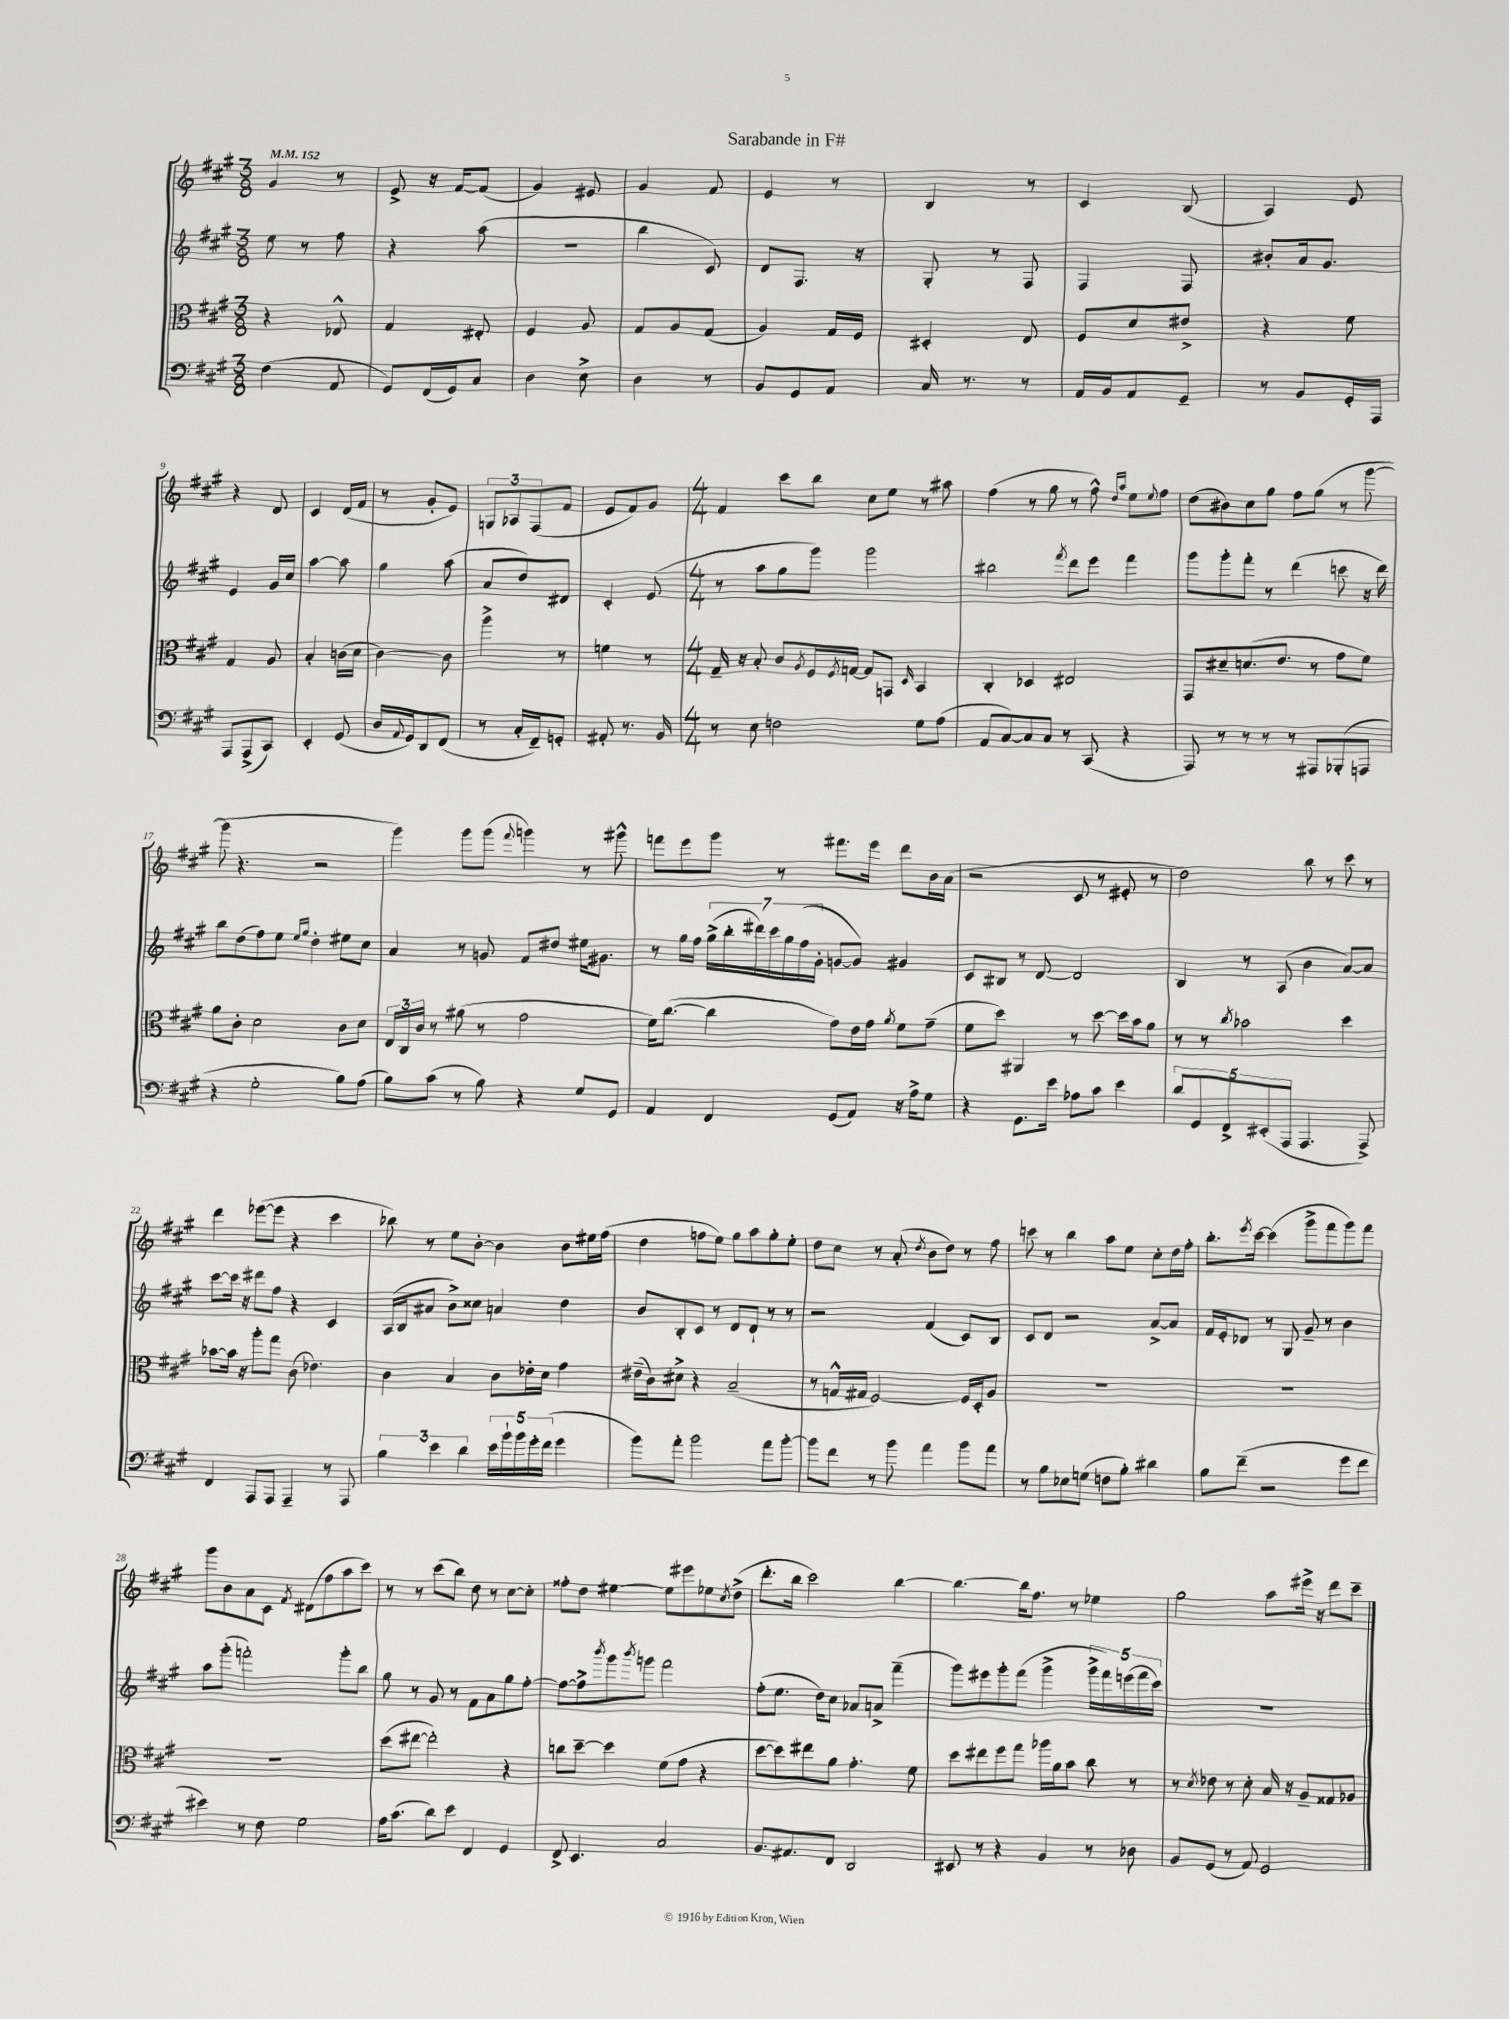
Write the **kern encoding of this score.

**kern	**kern	**kern	**kern
*staff4	*staff3	*staff2	*staff1
*clefF4	*clefC3	*clefG2	*clefG2
*k[f#c#g#]	*k[f#c#g#]	*k[f#c#g#]	*k[f#c#g#]
*M3/8	*M3/8	*M3/8	*M3/8
*MM152	*MM152	*MM152	*MM152
(4F#	4r	8ee	4g#
.	.	8r	.
8AA	8E-^^	8ff#	8r
=	=	=	=
8GG#)	4G#	4r	8e^
(16FF#	.	.	16r
16GG#)	.	.	[16f#
8C#	8E#'	(8aa	(8f#]
=	=	=	=
4D	4F#	4.r	4g#)
8E^	8A	.	8e#
=	=	=	=
4D	8G#	4bb	4g#
.	8A	.	.
8r	(8G#	8c#)	8f#
=	=	=	=
8BB	4A)	8d	4e
8GG#	.	8.F#	.
8AA	16G#	.	8r
.	16F#	16r	.
=	=	=	=
16C#	4D#'	8G#'	4B
8.r	.	.	.
.	.	8r	.
8r	8E	8F#	8r
=	=	=	=
16AA	8F#	4F#	4c#
16BB	.	.	.
8AA	8d	.	.
8GG#~	8e#^	8F#	(8B
=	=	=	=
8r	4r	8b#'	4A)
8BB	.	16a	.
.	.	8.g#	.
16GG#'	8f#	.	8e
16AAA	.	.	.
=	=	=	=
8AAA	4G#	4e	4r
(8AAA^	.	.	.
8CC#)	8A	16g#	8d
.	.	16cc#	.
=	=	=	=
4EE'	4B'	[4aa	4c#
(8GG#	(16c	8aa]	(16d
.	16d	.	16f#
=	=	=	=
16D	[4c#)	4gg#	8r
8qqAA	.	.	.
16GG#)	.	.	.
8DD	.	.	8g#'
(8FF#	8c#]	(8aa	8e)
=	=	=	=
8r	4aa^	8a	12G
.	.	.	12A-
16C#'	.	8dd)	.
.	.	.	(12F#
16FF#~)	.	.	.
8GG'	8r	8d#	8f#
=	=	=	=
8AA#'	4f	4c#'	8e
8.r	.	.	8f#)
.	8r	(8e	8g#
16BB	.	.	.
=	=	=	=
*M4/4	*M4/4	*M4/4	*M4/4
8r	16G#~	8r	4f#
.	16r	.	.
8E	8B'	8aa	.
2F	8c#	8gg#	8ccc#
.	8qA	.	.
.	16F#	8ggg#)	8bb
.	8qF#	.	.
.	[16G	.	.
.	8G]	2ggg#	8cc#
.	8GG	.	8ee
.	16qqD	.	.
8G#	4BB	.	8r
(8A	.	.	8aa#
=	=	=	=
8AA	4C#'	2bb#	(4ff#
[8C#)	.	.	.
8C#]	4D-	.	8r
8C#	.	.	8gg#
.	.	8qfff#	.
8r	2E#	8ddd	8r
(8CC#	.	8eee	8ff#^^)
.	.	.	16qqdd
.	.	.	16qqaa
4r	.	4fff#	8ee
.	.	.	8qqee
.	.	.	8ff#
=	=	=	=
8AAA)	8GG#	8ggg#	(8dd
8r	8d#~	8ggg#'	8b#)
8r	(8.d	8fff#'	8cc#
8r	.	8r	8gg#
.	8.e	.	.
8r	.	(4ddd	8ff#
8AAA#	8r	.	(8gg#
(8BBB-'	8g#	8ccc	8r
8AAA	8f#)	16r	[8ggg#
.	.	16ddd)	.
=	=	=	=
4r	8a	8bb	8ggg#]
.	8c#'	(8dd	4.r
2G#'	2d	8ff#)	.
.	.	8ee	.
.	.	16qqee	.
.	.	16qqgg#	.
.	.	4dd'	2r
8B)	8c#	8ee#	.
(8A	8d	8cc#	.
=	=	=	=
8B)	24E	4a	4ggg#)
.	24C#	.	.
.	24c#	.	.
(8c#	8r	.	.
8r	(8a#	8r	8ggg#
8B)	8r	8g	(8ggg#
.	.	.	8qqfff#
4r	2g#	8f#	4ggg)
.	.	8dd#	.
8G#	.	16ee#	8r
.	.	8.g#	.
8GG#	.	.	8ggg#^^
=	=	=	=
4AA	16f#)	8r	8fff
.	([8.cc#	.	.
.	.	16gg#	8eee
.	.	16ff#	.
4FF#	4cc#]	(28gg#^	8ggg#
.	.	28bb'	.
.	.	28ddd#)	.
.	.	28ccc#	.
.	.	.	8r
.	.	28gg#	.
.	.	(28ff#	.
.	.	28g#'	.
(8GG#	8g#)	[8g	8.fff#
8AA)	16e	8g])	.
.	16g#	.	16eee
.	8qa	.	.
16r	8f#	4g#	8ddd
16A^	.	.	.
8G#	(8g#~	.	16b
.	.	.	(16a
=	=	=	=
4r	8f#	8c#	2r
.	8dd)	8B#	.
8.GG#	4AA#	8r	.
.	.	[8d	.
16e	.	.	.
8A-	8r	2d]	8c#
8c#	[8dd	.	8r
4e	16dd]	.	8e#'
.	16b	.	.
.	8a	.	8r
=	=	=	=
10d	8r	4B	2dd)
10GG#	.	.	.
.	8r	.	.
10FF#^	.	.	.
.	8qcc#	.	.
.	2b-	8r	.
(10EE#'	.	.	.
.	.	(8A	.
10AAA	.	.	.
4.AAA	.	4b	8bb
.	.	.	8r
.	4dd	[8a)	8ccc#
8AAA^)	.	8a]	8r
=	=	=	=
4FF#	[8b-	[8ccc#	4ddd
.	16b-]	16ccc#]	.
.	16r	16r	.
8AAA	8aa'	8ddd#	([8eee-
8AAA	8gg#	8ff#	8eee-]
4AAA~	(8c#	4r	4r
.	4.e-)	.	.
8r	.	4c#	4ccc#
8AAA	.	.	.
=	=	=	=
6B	4c#	(16A	8bb-)
.	.	16B	.
.	.	8a#	8r
6e	.	.	.
.	4B	8b^)	8ee
6d	.	.	.
.	.	8cc##	[8b'
20e	8c#	4a	4b]
20b`	.	.	.
20b	.	.	.
.	16e-'	.	.
20g#'	.	.	.
.	16d	.	.
(20f#	.	.	.
4g#	4g#	4dd	8b
.	.	.	16ee#
.	.	.	(16ff#
=	=	=	=
8b)	(16e#~	8b	4dd
.	16c#)	.	.
8a'	8d#^	8B'	.
2b	4r	8c#	8ff
.	.	8r	8ee)
.	(2B~	8d	8gg#
.	.	8d`	8aa
8a	.	8r	8gg#'
[8b'	.	8r	8ee'
=	=	=	=
8b]	8r	2r	8dd
8f#	16G^^	.	8cc#
.	16G#	.	.
8r	[2F#)	.	8r
8b	.	.	(8a'
.	.	.	8qdd
4a	.	(4f#	8b
.	.	.	8dd)
8b	16F#]	8c#)	8r
.	16D'	.	.
8a	8A	8B	8ff#
=	=	=	=
8r	1r	8c#	8ccc
8B	.	8d	8r
8E-	.	2r	4bb
(8G	.	.	.
8F	.	.	8aa
8B')	.	.	8ee
4d#	.	[8a^	8cc#'
.	.	8a]	16dd
.	.	.	16ff#'
=	=	=	=
8B	1r	16f#	8.bb'
.	.	16e'	.
(8f#~	.	8d-	.
.	.	.	8qeee
.	.	.	[16ccc#
2r	.	8r	(4ccc#]
.	.	8G#	.
.	.	8g#~	8ggg#^
.	.	8r	8fff#
8g#	.	4b	8ggg#)
8f#	.	.	8fff#
=	=	=	=
4e#)	1r	8aa	8ggg#
.	.	(8ggg#'	8b
8r	.	2fff')	8a
8F#	.	.	8c#
.	.	.	8qf#
2G#	.	.	(8d#
.	.	.	8ff#
.	.	8ggg#'	8aa
.	.	8bb	8ccc#)
=	=	=	=
16A	(8dd	8gg#	8r
(8.c#	.	.	.
.	[8ee#	8r	8r
8d)	2ee#'])	8g#	(8ccc#
8e	.	8r	8bb)
4FF#	.	8f#	8dd
.	.	8a	8r
4GG#	4r	8gg#	[8cc#
.	.	[8ff#'	8cc#']
=	=	=	=
8FF#^	8cc	8ff#_	8ff##'
4.EE	[8dd~	8ff#^]	8dd
.	.	8qbbb	.
.	4dd]	8ggg#	[4ee#
.	.	8qbbb	.
.	.	8ggg	.
2C#	(8f#	2fff#	8ee#]
.	8g#	.	8eee#
.	4r	.	8ee-
.	.	.	8qcc#
.	.	.	(8dd^
=	=	=	=
8.BB	[8dd	(8ff#'	8.ddd'
.	8dd])	8.ee	.
8.AA#	.	.	16bb
.	8ee#	.	2ccc#)
.	.	16dd)	.
8FF#	8a	8cc#	.
2DD	4.g#'	8a-	.
.	.	8a^	.
.	.	(4fff#~	[4bb
.	8f#	.	.
=	=	=	=
8EE#	8dd	8ggg#)	4.bb_
8r	8ee#	8eee#	.
4r	8ff#	8ggg#'	.
.	8gg#	(8fff#	16bb]
.	.	.	8.ff#
4BB	16aa-	4ggg#^	.
.	16a	.	.
.	8b	.	8r
8r	8cc#	20ggg#^	4ee-
.	.	20fff#)	.
.	.	(20eee	.
8D-	8r	.	.
.	.	20fff#	.
.	.	20ccc#)	.
=	=	=	=
8BB	8r	1r	2gg#
.	8qd	.	.
(8GG#	8e-	.	.
8r	8r	.	.
8AA)	8d'	.	.
2GG#	16B	.	8aa
.	16r	.	.
.	8A~	.	16eee#^
.	.	.	16r
.	8G##	.	8ddd
.	8A-	.	8ccc#~
==	==	==	==
*-	*-	*-	*-
